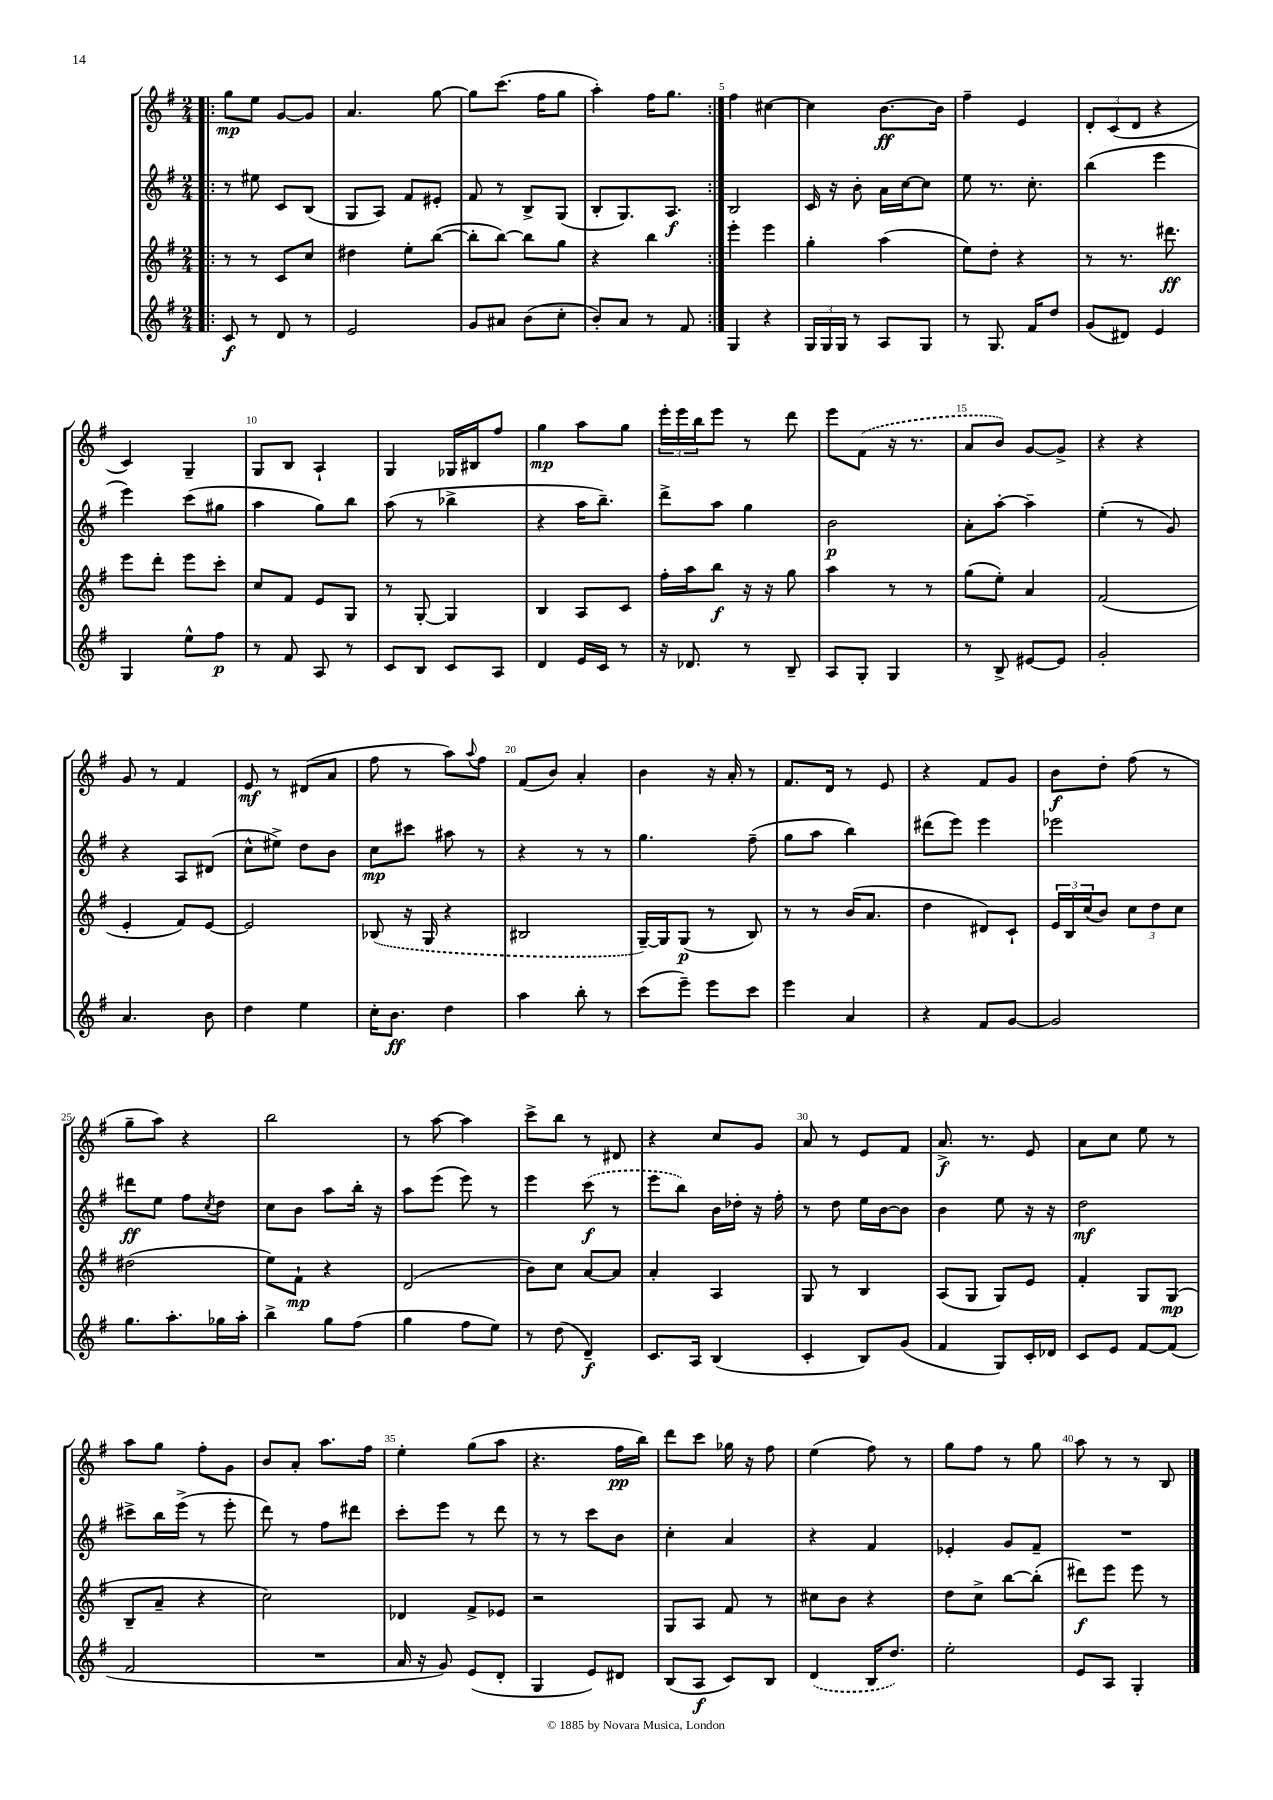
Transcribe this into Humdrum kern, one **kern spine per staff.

**kern	**kern	**kern	**kern
*staff4	*staff3	*staff2	*staff1
*clefG2	*clefG2	*clefG2	*clefG2
*k[f#]	*k[f#]	*k[f#]	*k[f#]
*M2/4	*M2/4	*M2/4	*M2/4
=!|:	=!|:	=!|:	=!|:
8c/	8r	8r	8gg\L
8r	8r	8ee#\	8ee\J
8d/	8c/L	8c/L	[8g/L
8r	8cc/J	(8B/J	8g/]J
=	=	=	=
2e/	4dd#\	8G/L	4.a/
.	.	8A/J)	.
.	8ee'\L	8f#/L	.
.	([8bb\J	8e#'/J	[8gg\
=	=	=	=
8g/L	8bb'\]L	8f#/	8gg\]L
8a#/J	[8bb\J)	8r	(8.ccc\J
(8b\L	8bb\]L	8B^/L	.
.	.	.	16ff#\LK
8cc'\J	8gg\J	(8G/J	8gg\J
=	=	=	=
8b'/L)	4r	8B'/L	4aa'\)
8a/J	.	8.G/)	.
8r	4bb\	.	16ff#\LK
.	.	8.A/J	8.gg\J
8f#/	.	.	.
=:|!	=:|!	=:|!	=:|!
4G/	4eee'\	2B/	4ff#\
4r	4eee\	.	[4cc#\
=	=	=	=
24G/LL	4gg'\	16c/	4cc#\]
24G/	.	.	.
.	.	16r	.
24G/JJ	.	.	.
8r	.	8b'\	.
8A/L	(4aa\	16a\LL	[8.b\L
.	.	[16cc\J	.
8G/J	.	8cc\]J	.
.	.	.	16b\]Jk
=	=	=	=
8r	8ee\L)	8ee\	4ff#~\
8.G/	8dd'\J	8.r	.
.	4r	.	4e/
16f#/LK	.	8.cc'\	.
8dd/J	.	.	.
=	=	=	=
(8g/L	8r	(4bb\	12d'/L
.	.	.	(12c/
8d#/J)	8.r	.	.
.	.	.	12d/J
4e/	.	4eee\	4r
.	8.ddd#\	.	.
=	=	=	=
4G/	8eee\L	4eee\)	4c/)
.	8ddd'\J	.	.
8ee^^\L	8eee\L	(8ccc\L	4G~/
8ff#\J	8ccc'\J	8gg#\J	.
=	=	=	=
8r	8cc/L	4aa\	8G/L
8f#/	8f#/J	.	8B/J
8A/	8e/L	8gg\L)	4A`/
8r	8G/J	8bb\J	.
=	=	=	=
8c/L	8r	(8aa\	4G/
8B/J	[8G'/	8r	.
8c/L	4G/]	4bb-^\	16G-/LL
.	.	.	16B#/J
8A/J	.	.	8ff#/J
=	=	=	=
4d/	4B/	4r	4gg\
16e/LL	8A/L	16aa\LK	8aa\L
16c/JJ	.	8.bb~\J)	.
8r	8c/J	.	8gg\J
=	=	=	=
16r	16ff#'\LL	8ddd^\L	24eee'\LL
.	.	.	24eee\
8.d-/	16aa\J	.	.
.	.	.	24bb\J
.	8bb\J	8aa\J	8eee\J
8r	16r	4gg\	8r
.	16r	.	.
8B~/	8gg\	.	8ddd\
=	=	=	=
8A/L	4aa\	2b\	8eee\L
8G'/J	.	.	(8f#\J
4G/	8r	.	16r
.	.	.	8.r
.	8r	.	.
=	=	=	=
8r	(8gg\L	8a'\L	8a/L
8B^/	8ee'\J)	[8aa'\J	8b/J)
[8e#/L	4a/	4aa~\]	[8g/L
8e#/]J	.	.	8g^/]J
=	=	=	=
2g'/	(2f#/	(4ee'\	4r
.	.	8r	4r
.	.	8g/)	.
=	=	=	=
4.a/	4e'/	4r	8g/
.	.	.	8r
.	8f#/L)	8A/L	4f#/
8b\	[8e/J	(8d#/J	.
=	=	=	=
4dd\	2e/]	8cc^^\L	8e/
.	.	8ee#^\J)	8r
4ee\	.	8dd\L	(8d#/L
.	.	8b\J	8a/J
=	=	=	=
16cc'\LK	(8B-/	8cc\L	8ff#\
8.b\J	.	.	.
.	16r	8ccc#\J	8r
.	16G/	.	.
4dd\	4r	8aa#\	8aa\L)
.	.	.	8qqaa/
.	.	8r	8ff#\J
=	=	=	=
4aa\	2B#/	4r	(8f#/L
.	.	.	8b/J)
8bb'\	.	8r	4a'/
8r	.	8r	.
=	=	=	=
(8ccc\L	[16G~/LL)	4.gg\	4b\
.	16G/]J	.	.
8eee~\J)	(8G/J	.	.
8eee\L	8r	.	16r
.	.	.	16a'/
8ccc\J	8B/)	(8ff#~\	8r
=	=	=	=
4eee\	8r	8gg\L	8.f#/L
.	8r	8aa\J	.
.	.	.	16d/Jk
4a/	(16b/LK	4bb\)	8r
.	8.a/J	.	.
.	.	.	8e/
=	=	=	=
4r	4dd\	(8ddd#\L	4r
.	.	8eee\J)	.
8f#/L	8d#/L)	4eee\	8f#/L
[8g/J	8c`/J	.	8g/J
=	=	=	=
2g/]	24e/LL	2eee-\	8b\L
.	24B/	.	.
.	(24cc/J	.	.
.	8b/J)	.	8dd'\J
.	12cc\L	.	(8ff#\
.	12dd\	.	.
.	.	.	8r
.	12cc\J	.	.
=	=	=	=
8.gg\L	(2dd#\	8ddd#\L	8gg~\L
.	.	8ee\J	8aa\J)
8.aa'\	.	.	.
.	.	8ff#\L	4r
.	.	8qcc/	.
16gg-\L	.	8dd\J	.
16aa'\JJ	.	.	.
=	=	=	=
4bb^\	8ee\L)	8cc\L	2bb\
.	8f#`\J	8b\J	.
8gg\L	4r	8aa\L	.
(8ff#\J	.	16bb'\Jk	.
.	.	16r	.
=	=	=	=
4gg\	(2d/	8aa\L	8r
.	.	(8eee\J	[8aa\
8ff#\L	.	8eee\)	4aa\]
8ee\J)	.	8r	.
=	=	=	=
8r	8b\L)	4eee\	8ccc^\L
(8dd\	8cc\J	.	8bb\J
4d~/)	[8a/L	(8ccc\	8r
.	8a/]J	8r	8d#/
=	=	=	=
8.c/L	4a'/	8eee\L	4r
.	.	8bb\J)	.
16A/Jk	.	.	.
(4B/	4A/	16b\LL	8cc/L
.	.	16dd-'\JJ	.
.	.	16r	8g/J
.	.	16ff#'\	.
=	=	=	=
4c'/	8G/	8r	8a/
.	8r	8dd\	8r
8B/L)	4B/	16ee\LL	8e/L
.	.	[16b\J	.
(8g/J	.	8b\]J	8f#/J
=	=	=	=
4f#/	(8A/L	4b\	8.a^/
.	8G/J	.	.
.	.	.	8.r
8G/L)	8G/L)	8ee\	.
16c'/L	8e/J	16r	8e/
16d-/JJ	.	16r	.
=	=	=	=
8c/L	4f#'/	2dd\	8a\L
8e/J	.	.	8cc\J
[8f#/L	8G/L	.	8ee\
(8f#/]J	(8G/J	.	8r
=	=	=	=
2f#/	8B~/L	8ccc#^\L	8aa\L
.	8a~/J	16bb\L	8gg\J
.	.	(16eee^\JJ	.
.	4r	8r	8ff#'\L
.	.	8eee'\	8g\J
=	=	=	=
2r	2cc\)	8ddd\)	8b/L
.	.	8r	8a'/J
.	.	8ff#\L	8.aa\L
.	.	8ddd#\J	.
.	.	.	16ff#\Jk
=	=	=	=
16a/	4d-/	8ccc'\L	4ee'\
16r	.	.	.
8g/)	.	8eee\J	.
(8e/L	8f#^/L	8r	(8gg\L
8d'/J	8e-/J	8ddd\	8aa\J
=	=	=	=
4G/	2r	8r	4.r
.	.	8r	.
8e/L)	.	8ccc\L	.
8d#/J	.	8b\J	16ff#\LL
.	.	.	16bb\JJ)
=	=	=	=
(8B/L	8G/L	4cc'\	8ddd\L
8A/J	8A/J	.	8ccc\J
8c/L)	8f#/	4a/	16gg-\
.	.	.	16r
8B/J	8r	.	8ff#\
=	=	=	=
(4d/	8cc#\L	4r	(4ee\
.	8b\J	.	.
16B/LK	4r	4f#/	8ff#\)
8.dd/J)	.	.	.
.	.	.	8r
=	=	=	=
2ee'\	8dd\L	4e-'/	8gg\L
.	8cc^\J	.	8ff#\J
.	[8bb\L	8g/L	8r
.	(8bb'\]J	8f#~/J	8gg\
=	=	=	=
8e/L	8ddd#\L)	2r	8aa\
8A/J	8eee\J	.	8r
4G'/	8eee\	.	8r
.	8r	.	8B/
==	==	==	==
*-	*-	*-	*-
